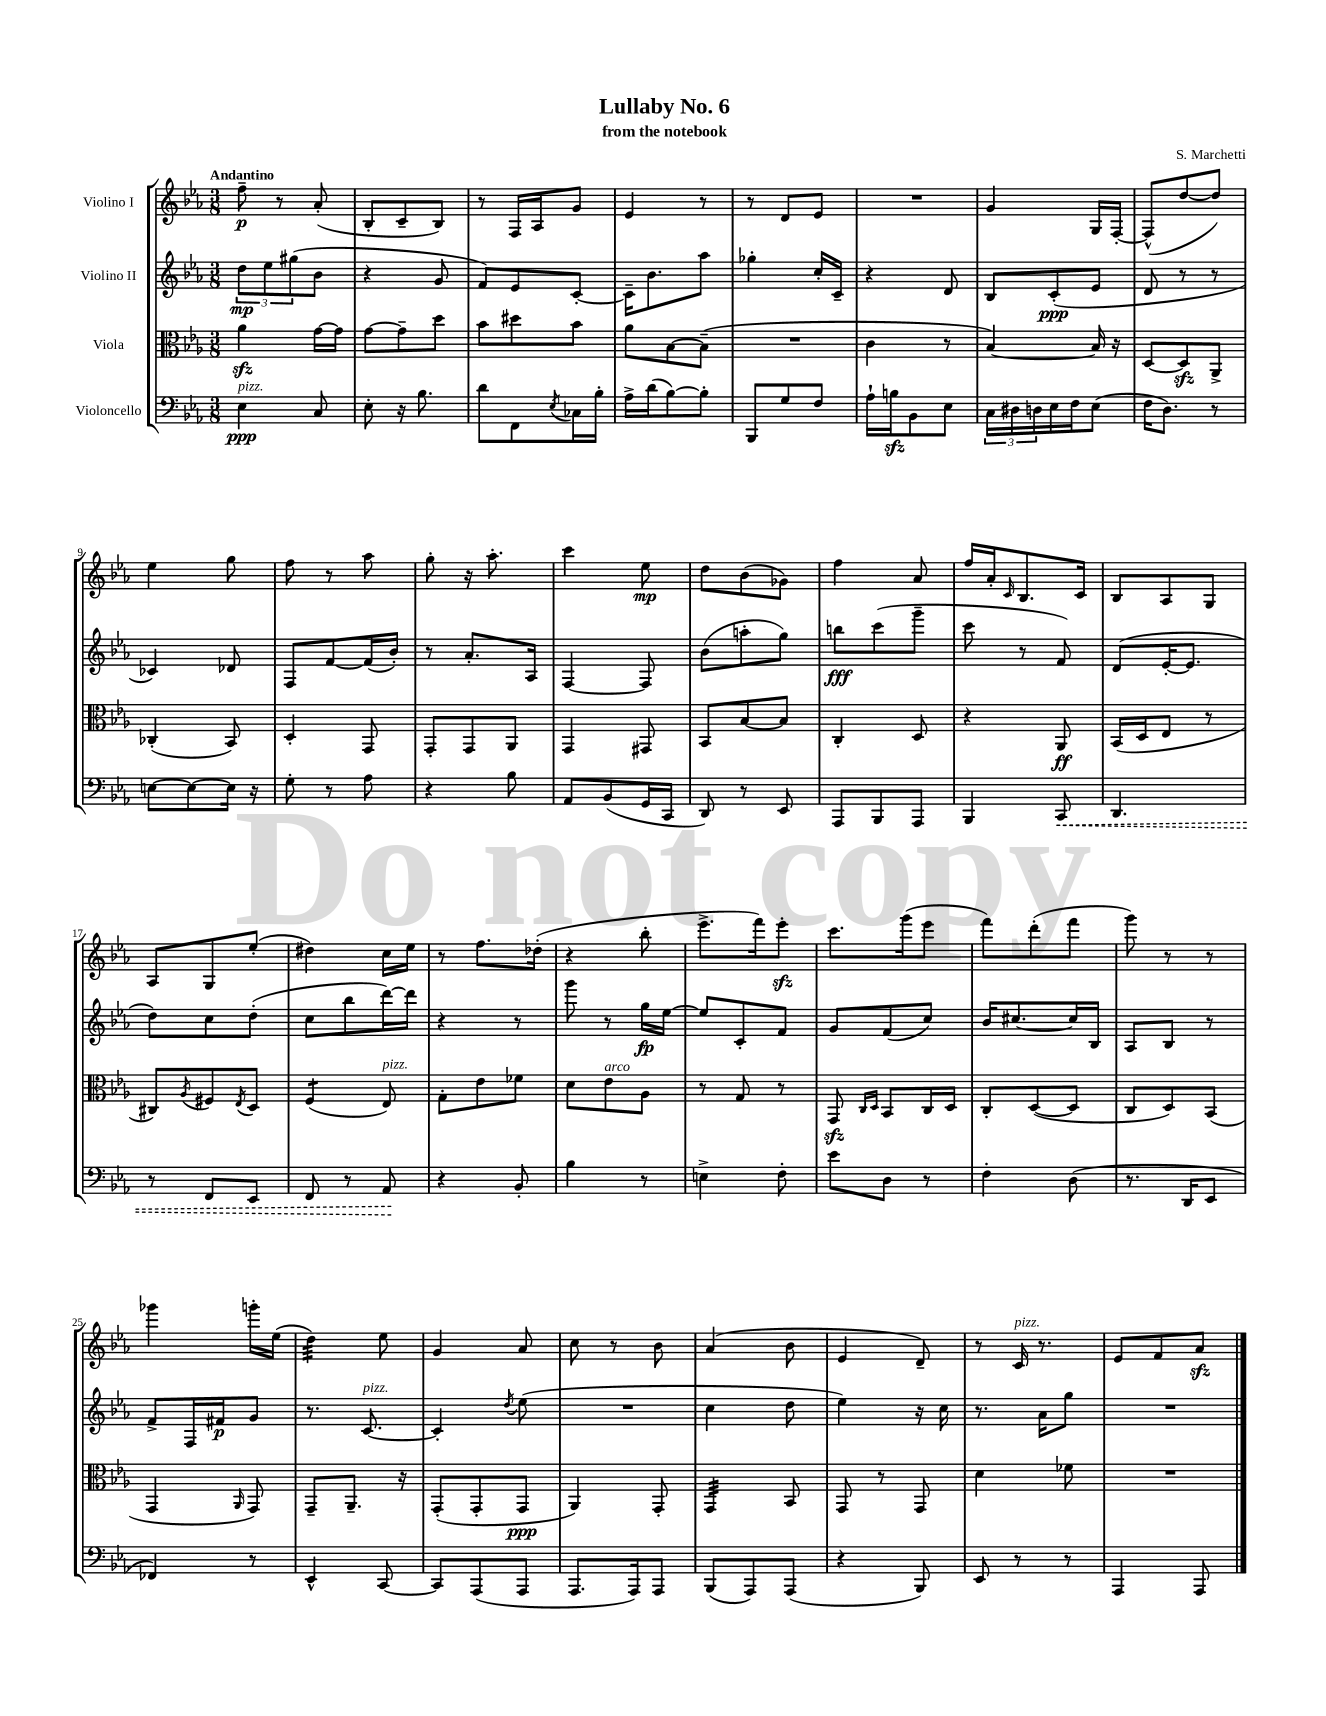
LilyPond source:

\header { title = "Lullaby No. 6" composer = "S. Marchetti" subtitle = "from the notebook" }
<<
\new StaffGroup <<
\new Staff = "s0" \with { instrumentName = "Violino I" } {
    \clef treble \key ees \major \numericTimeSignature \time 3/8 \tempo "Andantino"
    f''8--\p r8 aes'8-.( |
    bes8-. c'8-- bes8) |
    r8 f16 aes16 g'8 |
    ees'4 r8 |
    r8 d'8 ees'8 |
    R4. |
    g'4 g16 f16~-. |
    f8-^( d''8~ d''8) |
    ees''4 g''8 |
    f''8 r8 aes''8 |
    g''8-. r16 aes''8.-. |
    c'''4 ees''8\mp |
    d''8 bes'8( ges'8) |
    f''4 aes'8 |
    f''16 aes'16-. \grace { c'16 } bes8. c'16 |
    bes8 aes8 g8 |
    aes8 g8 ees''8-.( |
    dis''4) c''16 ees''16 |
    r8 f''8. des''16-.( |
    r4 bes''8-. |
    ees'''8.-> f'''16) ees'''8-.\sfz |
    c'''8. g'''16( ees'''8 |
    f'''8) d'''8-.( f'''8 |
    g'''8) r8 r8 |
    ges'''4 g'''16-. ees''16( |
    d''4:32) ees''8 |
    g'4 aes'8 |
    c''8 r8 bes'8 |
    aes'4( bes'8 |
    ees'4 d'8--) |
    r8 c'16^\markup { \italic "pizz." } r8. |
    ees'8 f'8 aes'8\sfz \bar "|." |
}
\new Staff = "s1" \with { instrumentName = "Violino II" } {
    \clef treble \key ees \major \numericTimeSignature \time 3/8
    \tuplet 3/2 { d''8\mp ees''8 gis''8( } bes'8 |
    r4 g'8 |
    f'8) ees'8 c'8~-. |
    c'16-- bes'8. aes''8 |
    ges''4-. c''16-. c'16-- |
    r4 d'8 |
    bes8 c'8-.\ppp( ees'8 |
    d'8 r8 r8 |
    ces'4) des'8 |
    f8 f'8~ f'16( bes'16-.) |
    r8 aes'8.-. aes16 |
    f4~ f8 |
    bes'8( a''8-. g''8) |
    b''8\fff c'''8( g'''8-- |
    c'''8 r8 f'8) |
    d'8( ees'16~-. ees'8. |
    d''8) c''8 d''8-.( |
    c''8 bes''8 d'''16~) d'''16 |
    r4 r8 |
    g'''8 r8 g''16\fp ees''16~ |
    ees''8 c'8-. f'8 |
    g'8 f'8( c''8) |
    bes'16 cis''8.~ cis''16 bes16 |
    aes8 bes8 r8 |
    f'8-> f16 fis'16\p g'8 |
    r8. c'8.~^\markup { \italic "pizz." } |
    c'4-. \acciaccatura { d''8 } ees''8( |
    R4. |
    c''4 d''8 |
    ees''4) r16 c''16 |
    r8. aes'16 g''8 |
    R4. \bar "|." |
}
\new Staff = "s2" \with { instrumentName = "Viola" } {
    \clef alto \key ees \major \numericTimeSignature \time 3/8
    aes'4\sfz g'16~ g'16 |
    g'8~ g'8-- d''8 |
    bes'8 dis''8 bes'8 |
    aes'8 bes8~ bes8--( |
    R4. |
    c'4 r8 |
    bes4~) bes16 r16 |
    d8~ d8\sfz aes,8-> |
    ces4-.( bes,8) |
    d4-. g,8 |
    g,8-. g,8 aes,8 |
    g,4 gis,8 |
    bes,8 bes8~ bes8 |
    c4-. d8 |
    r4 aes,8\ff |
    bes,16( d16 ees8 r8 |
    cis8) \acciaccatura { aes8 } fis8 \acciaccatura { ees8 } d8 |
    f4:8( ees8^\markup { \italic "pizz." }) |
    g8-. ees'8 fes'8 |
    d'8 ees'8^\markup { \italic "arco" } aes8 |
    r8 g8 r8 |
    g,8\sfz \grace { c16 d16 } bes,8 c16 d16 |
    c8-. d8~( d8 |
    c8 d8) bes,8( |
    g,4 \grace { aes,16 } g,8) |
    g,8-- aes,8.-- r16 |
    g,8-.( g,8-. g,8\ppp |
    aes,4) g,8-. |
    g,4:32 bes,8 |
    g,8 r8 g,8 |
    d'4 fes'8 |
    R4. \bar "|." |
}
\new Staff = "s3" \with { instrumentName = "Violoncello" } {
    \clef bass \key ees \major \numericTimeSignature \time 3/8
    ees4\ppp^\markup { \italic "pizz." } c8 |
    ees8-. r16 bes8. |
    d'8 f,8 \acciaccatura { ees8 } ces16 bes16-. |
    aes16-> d'16( bes8~) bes8-. |
    bes,,8 g8 f8 |
    aes16-! b16\sfz bes,8 ees8 |
    \tuplet 3/2 { c16 dis16 d16 } ees16 f16 ees8( |
    f16 d8.) r8 |
    e8~ e8~ e16 r16 |
    g8-. r8 aes8 |
    r4 bes8 |
    aes,8 bes,8( g,16 c,16 |
    d,8) r8 ees,8 |
    aes,,8 bes,,8 aes,,8 |
    bes,,4 \once \override Hairpin.style = #'dashed-line c,8\< |
    d,4. |
    r8 f,8 ees,8 |
    f,8 r8 aes,8\! |
    r4 bes,8-. |
    bes4 r8 |
    e4-> f8-. |
    ees'8 d8 r8 |
    f4-. d8( |
    r8. d,16 ees,8 |
    fes,4) r8 |
    ees,4-^ c,8~ |
    c,8 aes,,8( aes,,8 |
    aes,,8. aes,,16) aes,,8 |
    bes,,8( aes,,8) aes,,8( |
    r4 bes,,8) |
    ees,8 r8 r8 |
    aes,,4 aes,,8 \bar "|." |
}
>>
>>
